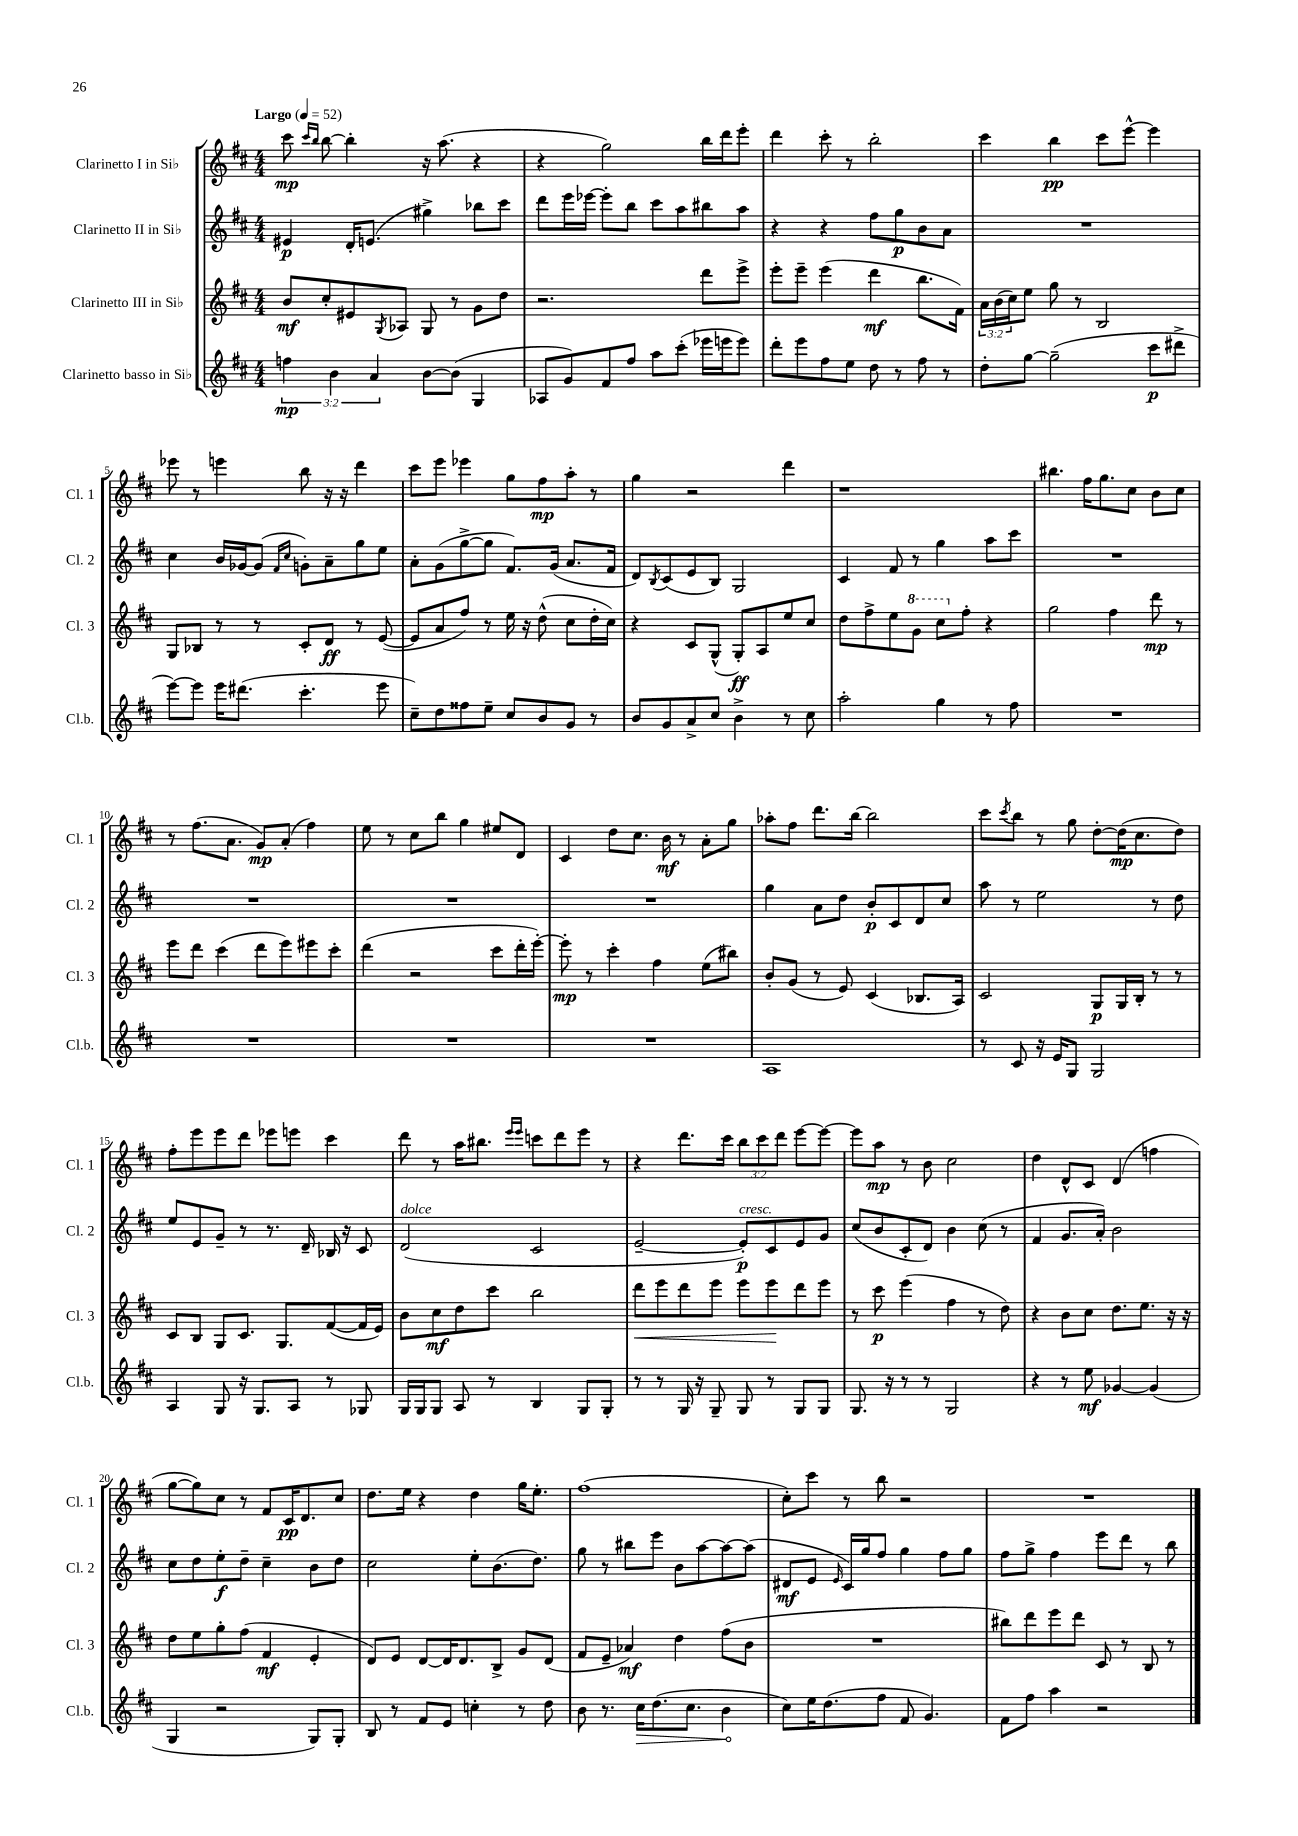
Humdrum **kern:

**kern	**dynam	**kern	**dynam	**kern	**dynam	**kern	**dynam
*part4	*part4	*part3	*part3	*part2	*part2	*part1	*part1
*staff4	*staff4	*staff3	*staff3	*staff2	*staff2	*staff1	*staff1
*I"Clarinetto basso in Si♭	*	*I"Clarinetto III in Si♭	*	*I"Clarinetto II in Si♭	*	*I"Clarinetto I in Si♭	*
*I'Cl.b.	*	*I'Cl. 3	*	*I'Cl. 2	*	*I'Cl. 1	*
*clefG2	*	*clefG2	*	*clefG2	*	*clefG2	*
*k[f#c#]	*	*k[f#c#]	*	*k[f#c#]	*	*k[f#c#]	*
*M4/4	*	*M4/4	*	*M4/4	*	*M4/4	*
*MM52	*	*MM52	*	*MM52	*	*MM52	*
=1	=1	=1	=1	=1	=1	=1	=1
!	!	!	!	!	!	!LO:TX:a:B:t=Largo	!
6ffn\	mp	8b/L	mf	4e#X/	p	8ccc#\	mp
.	.	.	.	.	.	16qqccc#/LL	.
.	.	.	.	.	.	16qqbb/JJ	.
.	.	8cc#'/	.	.	.	[8bb\	.
6b\	.	.	.	.	.	.	.
.	.	8e#X/	.	16d'/KL	.	4bb'\]	.
.	.	.	.	(8.en/J	.	.	.
6a/	.	.	.	.	.	.	.
.	.	8qG/	.	.	.	.	.
.	.	8A-X/J	.	.	.	.	.
[8b\L	.	8G/	.	4gg#X^\)	.	16r	.
.	.	.	.	.	.	(8.aa\	.
(8b\J]	.	8r	.	.	.	.	.
4G/	.	8g\L	.	8bb-X\L	.	4r	.
.	.	8dd\J	.	8ccc#\J	.	.	.
=2	=2	=2	=2	=2	=2	=2	=2
8A-X/L	.	2.r	.	8ddd\L	.	4r	.
8g/)	.	.	.	16eee\L	.	.	.
.	.	.	.	[16eee-X\JJ	.	.	.
8f#/	.	.	.	8eee-'\L]	.	2gg\)	.
8ff#/J	.	.	.	8bb\J	.	.	.
8aa\L	.	.	.	8ccc#\L	.	.	.
(8ccc#'\J	.	.	.	8aa\	.	.	.
16eee-X\LL	.	8ddd\L	.	8bb#X\	.	16bb\LL	.
16eeen\J	.	.	.	.	.	16ddd\J	.
8eee\J)	.	8eee^\J	.	8aa\J	.	8eee'\J	.
=3	=3	=3	=3	=3	=3	=3	=3
8ddd'\L	.	8eee'\L	.	4r	.	4ddd\	.
8eee\	.	8eee~\J	.	.	.	.	.
8ff#\	.	(4eee\	.	4r	.	8ccc#'\	.
8ee\J	.	.	.	.	.	8r	.
8dd\	.	4ddd\	mf	8ff#\L	.	2bb'\	.
8r	.	.	.	8gg\	p	.	.
8ff#\	.	8.bb\L	.	8b\	.	.	.
8r	.	.	.	8a\J	.	.	.
.	.	16f#\Jk)	.	.	.	.	.
=4	=4	=4	=4	=4	=4	=4	=4
8dd'\L	.	24a\LL	.	1r	.	4ccc#\	.
.	.	(24b\	.	.	.	.	.
.	.	24cc#\J)	.	.	.	.	.
[8gg\J	.	8ee\J	.	.	.	.	.
(2gg~\]	.	8gg\	.	.	.	4bb\	pp
.	.	8r	.	.	.	.	.
.	.	2B/	.	.	.	8ccc#\L	.
.	.	.	.	.	.	[8eee^^\J	.
8ccc#\L	p	.	.	.	.	4eee\]	.
8ddd#X^\J	.	.	.	.	.	.	.
!!LO:LB:g=z
=5	=5	=5	=5	=5	=5	=5	=5
[8eee\L)	.	8G/L	.	4cc#\	.	8eee-X\	.
8eee\J]	.	8B-X/J	.	.	.	8r	.
16eee\KL	.	8r	.	16b/LL	.	4eeen\	.
(8.ddd#X\J	.	.	.	[16g-X/J	.	.	.
.	.	8r	.	(8g-/J]	.	.	.
.	.	.	.	16qqf#/LL	.	.	.
.	.	.	.	16qqcc#/JJ	.	.	.
4.ccc#'\	.	8c#'/L	.	8gn'\L)	.	8bb\	.
.	.	8d/J	ff	8a~\	.	16r	.
.	.	.	.	.	.	16r	.
.	.	8r	.	8gg\	.	4ddd\	.
8eee\	.	([8e/	.	8ee\J	.	.	.
=6	=6	=6	=6	=6	=6	=6	=6
8cc#~\L)	.	8e/L]	.	8a'\L	.	8ccc#\L	.
8dd\	.	8a/	.	(8g\	.	8eee\J	.
8ff##X\	.	8ff#/J)	.	[8gg^\	.	4eee-X\	.
8ee~\J	.	8r	.	8gg\J]	.	.	.
8cc#/L	.	16ee\	.	8.f#/L)	.	8gg\L	.
.	.	16r	.	.	.	.	.
8b/	.	(8dd^^\	.	.	.	8ff#\	mp
.	.	.	.	(16g/Jk	.	.	.
8g/J	.	8cc#\L	.	8.a/L	.	8aa'\J	.
8r	.	16dd'\L	.	.	.	8r	.
.	.	16cc#\JJ)	.	16f#/Jk	.	.	.
=7	=7	=7	=7	=7	=7	=7	=7
8b/L	.	4r	.	8d/L)	.	4gg\	.
.	.	.	.	8qB/	.	.	.
8g/	.	.	.	(8c#/	.	.	.
8a^/	.	8c#/L	.	8e/	.	2r	.
8cc#/J	.	(8G^^/J	.	8B/J)	.	.	.
4b^\	.	8G'/L)	ff	2G/	.	.	.
.	.	8A/	.	.	.	.	.
8r	.	8ee/	.	.	.	4ddd\	.
8cc#\	.	8cc#/J	.	.	.	.	.
=8	=8	=8	=8	=8	=8	=8	=8
2aa'\	.	8dd\L	.	4c#/	.	1r	.
.	.	8ff#^\	.	.	.	.	.
.	.	8ee\	.	8f#/	.	.	.
*	*	*8va	*	*	*	*	*
.	.	8gg\J	.	8r	.	.	.
4gg\	.	8ccc#\L	.	4gg\	.	.	.
*	*	*X8va	*	*	*	*	*
.	.	8ff#'\J	.	.	.	.	.
8r	.	4r	.	8aa\L	.	.	.
8ff#\	.	.	.	8ccc#\J	.	.	.
=9	=9	=9	=9	=9	=9	=9	=9
1r	.	2gg\	.	1r	.	4.bb#X\	.
.	.	.	.	.	.	16ff#\KL	.
.	.	.	.	.	.	8.gg\	.
.	.	4ff#\	.	.	.	.	.
.	.	.	.	.	.	8cc#\J	.
.	.	8ddd\	mp	.	.	8b\L	.
.	.	8r	.	.	.	8cc#\J	.
!!LO:LB:g=z
=10	=10	=10	=10	=10	=10	=10	=10
1r	.	8eee\L	.	1r	.	8r	.
.	.	8ddd\J	.	.	.	(8.ff#\L	.
.	.	(4ccc#\	.	.	.	.	.
.	.	.	.	.	.	8.a\J	.
.	.	8ddd\L	.	.	.	8g/L)	mp
.	.	8eee\)	.	.	.	(8a'/J	.
.	.	8eee#X\	.	.	.	4ff#\)	.
.	.	8ccc#'\J	.	.	.	.	.
=11	=11	=11	=11	=11	=11	=11	=11
1r	.	(4ddd\	.	1r	.	8ee\	.
.	.	.	.	.	.	8r	.
.	.	2r	.	.	.	8cc#\L	.
.	.	.	.	.	.	8bb\J	.
.	.	.	.	.	.	4gg\	.
.	.	8ccc#\L	.	.	.	8ee#X/L	.
.	.	16ddd'\L	.	.	.	8d/J	.
.	.	[16eee'\JJ)	.	.	.	.	.
=12	=12	=12	=12	=12	=12	=12	=12
1r	.	8eee'\]	mp	1r	.	4c#/	.
.	.	8r	.	.	.	.	.
.	.	4ccc#'\	.	.	.	8dd\L	.
.	.	.	.	.	.	8.cc#\J	.
.	.	4ff#\	.	.	.	.	.
.	.	.	.	.	.	16b\	mf
.	.	.	.	.	.	8r	.
.	.	(8ee\L	.	.	.	8a'\L	.
.	.	8bb#X\J)	.	.	.	8gg\J	.
=13	=13	=13	=13	=13	=13	=13	=13
1A	.	8b'/L	.	4gg\	.	8aa-X'\L	.
.	.	(8g/J	.	.	.	8ff#\J	.
.	.	8r	.	8a\L	.	8.ddd\L	.
.	.	8e/)	.	8dd\J	.	.	.
.	.	.	.	.	.	[16bb\Jk	.
.	.	(4c#/	.	8b'/L	p	2bb\]	.
.	.	.	.	8c#/	.	.	.
.	.	8.B-X/L	.	8d/	.	.	.
.	.	.	.	8cc#/J	.	.	.
.	.	16A/Jk)	.	.	.	.	.
=14	=14	=14	=14	=14	=14	=14	=14
8r	.	2c#/	.	8aa\	.	8ccc#\L	.
.	.	.	.	.	.	8qccc#/	.
8c#/	.	.	.	8r	.	8bb\J	.
16r	.	.	.	2ee\	.	8r	.
16e/KL	.	.	.	.	.	.	.
8G/J	.	.	.	.	.	8gg\	.
2G/	.	8G/L	p	.	.	[8dd'\L	.
.	.	16G/L	.	.	.	(16dd\K]	mp
.	.	16B'/JJ	.	.	.	8.cc#\	.
.	.	8r	.	8r	.	.	.
.	.	8r	.	8dd\	.	8dd\J)	.
!!LO:LB:g=z
=15	=15	=15	=15	=15	=15	=15	=15
4A/	.	8c#/L	.	8ee/L	.	8ff#'\L	.
.	.	8B/J	.	8e/	.	8eee\	.
8G/	.	8G/L	.	8g~/J	.	8eee\	.
16r	.	8.c#/J	.	8r	.	8ddd\J	.
8.G/L	.	.	.	.	.	.	.
.	.	.	.	8.r	.	8eee-X\L	.
.	.	8.G/L	.	.	.	.	.
8A/J	.	.	.	.	.	8eeen\J	.
.	.	.	.	16d~/	.	.	.
8r	.	([8f#/	.	16B-X/	.	4ccc#\	.
.	.	.	.	16r	.	.	.
8G-X/	.	16f#/L]	.	8c#/	.	.	.
.	.	16e/JJ)	.	.	.	.	.
=16	=16	=16	=16	=16	=16	=16	=16
!	!	!	!	!LO:TX:a:i:t=dolce	!	!	!
16G/LL	.	8b\L	.	(2d/	.	8ddd\	.
16G/J	.	.	.	.	.	.	.
8G/J	.	8cc#\	mf	.	.	8r	.
8A/	.	8dd\	.	.	.	16aa\KL	.
.	.	.	.	.	.	8.bb#X\J	.
8r	.	8ccc#\J	.	.	.	.	.
.	.	.	.	.	.	16qqeee/LL	.
.	.	.	.	.	.	16qqeee/JJ	.
4B/	.	2bb\	.	2c#/	.	8cccn\L	.
.	.	.	.	.	.	8ddd\	.
8G/L	.	.	.	.	.	8eee\J	.
8G'/J	.	.	.	.	.	8r	.
=17	=17	=17	=17	=17	=17	=17	=17
!	!	!	!LO:HP:b	!	!	!	!
8r	.	8ddd\L	<	[2e~/	.	4r	.
8r	.	8eee\	.	.	.	.	.
16G/	.	8ddd\	.	.	.	8.ddd\L	.
16r	.	.	.	.	.	.	.
8G~/	.	8eee\J	.	.	.	.	.
.	.	.	.	.	.	16ccc#\Jk	.
!	!	!	!	!LO:TX:a:i:t=cresc.	!	!	!
8G/	.	8eee\L	.	8e'/L])	p	12bb\L	.
.	.	.	.	.	.	12ccc#\	.
8r	.	8eee\	.	8c#/	.	.	.
.	.	.	.	.	.	12ddd\J	.
8G/L	.	8ddd\	[	8e/	.	[8eee\L	.
8G/J	.	8eee\J	.	8g/J	.	8eee\J_	.
=18	=18	=18	=18	=18	=18	=18	=18
8.G/	.	8r	.	(8cc#/L	.	8eee\L]	.
.	.	8ccc#\	p	8b/	.	8aa\J	mp
16r	.	.	.	.	.	.	.
8r	.	(4eee\	.	8c#'/	.	8r	.
8r	.	.	.	8d/J)	.	8b\	.
2G/	.	4ff#\	.	4b\	.	2cc#\	.
.	.	8r	.	(8cc#\	.	.	.
.	.	8dd\)	.	8r	.	.	.
=19	=19	=19	=19	=19	=19	=19	=19
4r	.	4r	.	4f#/	.	4dd\	.
8r	.	8b\L	.	8.g/L	.	8d^^/L	.
8ee\	mf	8cc#\J	.	.	.	8c#/J	.
.	.	.	.	16a'/Jk)	.	.	.
[4g-X/	.	8.dd\L	.	2b\	.	(4d/	.
.	.	8.ee\J	.	.	.	.	.
(4g-/]	.	.	.	.	.	4ffn\	.
.	.	16r	.	.	.	.	.
.	.	16r	.	.	.	.	.
!!LO:LB:g=z
=20	=20	=20	=20	=20	=20	=20	=20
4G/	.	8dd\L	.	8cc#\L	.	[8gg\L	.
.	.	8ee\	.	8dd\	.	8gg\])	.
2r	.	8gg'\	.	8ee'\	f	8cc#\J	.
.	.	(8ff#\J	.	8dd~\J	.	8r	.
.	.	4f#/	mf	4cc#~\	.	8f#/L	.
.	.	.	.	.	.	16c#/K	pp
.	.	.	.	.	.	8.d/	.
8G/L)	.	4e'/	.	8b\L	.	.	.
8G'/J	.	.	.	8dd\J	.	8cc#/J	.
=21	=21	=21	=21	=21	=21	=21	=21
8B/	.	8d/L)	.	2cc#\	.	8.dd\L	.
8r	.	8e/J	.	.	.	.	.
.	.	.	.	.	.	16ee\Jk	.
8f#/L	.	[8d/L	.	.	.	4r	.
8e/J	.	16d/K]	.	.	.	.	.
.	.	8.d/	.	.	.	.	.
4ccn'\	.	.	.	8ee'\L	.	4dd\	.
.	.	8B^/J	.	(8.b\	.	.	.
8r	.	8g/L	.	.	.	16gg\KL	.
.	.	.	.	8.dd\J)	.	8.ee'\J	.
8dd\	.	(8d/J	.	.	.	.	.
=22	=22	=22	=22	=22	=22	=22	=22
8b\	.	8f#/L	.	8gg\	.	(1ff#	.
8.r	.	8e~/J	.	8r	.	.	.
.	.	4a-X/)	mf	8bb#X\L	.	.	.
!	!LO:HP:b	!	!	!	!	!	!
16cc#\KL	>	.	.	.	.	.	.
(8.dd\	.	.	.	8eee\J	.	.	.
.	.	4dd\	.	8b\L	.	.	.
8.cc#\J	.	.	.	.	.	.	.
.	.	.	.	[8aa\	.	.	.
4b\	.	(8ff#\L	.	8aa\_	.	.	.
.	.	8b\J	.	(8aa\J]	.	.	.
.	]	.	.	.	.	.	.
=23	=23	=23	=23	=23	=23	=23	=23
8cc#\L)	.	1r	.	8d#X/L	mf	8cc#'\L)	.
16ee\K	.	.	.	8e/J	.	8ccc#\J	.
(8.dd\	.	.	.	.	.	.	.
.	.	.	.	16qqe/	.	.	.
.	.	.	.	16c#/LL)	.	8r	.
.	.	.	.	16gg/J	.	.	.
8ff#\J	.	.	.	8ff#/J	.	8bb\	.
8f#/	.	.	.	4gg\	.	2r	.
4.g/)	.	.	.	.	.	.	.
.	.	.	.	8ff#\L	.	.	.
.	.	.	.	8gg\J	.	.	.
=24	=24	=24	=24	=24	=24	=24	=24
8f#\L	.	8bb#X\L)	.	8ff#\L	.	1r	.
8ff#\J	.	8ddd\	.	8gg^\J	.	.	.
4aa\	.	8eee\	.	4ff#\	.	.	.
.	.	8ddd\J	.	.	.	.	.
2r	.	8c#/	.	8eee\L	.	.	.
.	.	8r	.	8ddd\J	.	.	.
.	.	8B/	.	8r	.	.	.
.	.	8r	.	8bb\	.	.	.
==	==	==	==	==	==	==	==
*-	*-	*-	*-	*-	*-	*-	*-
